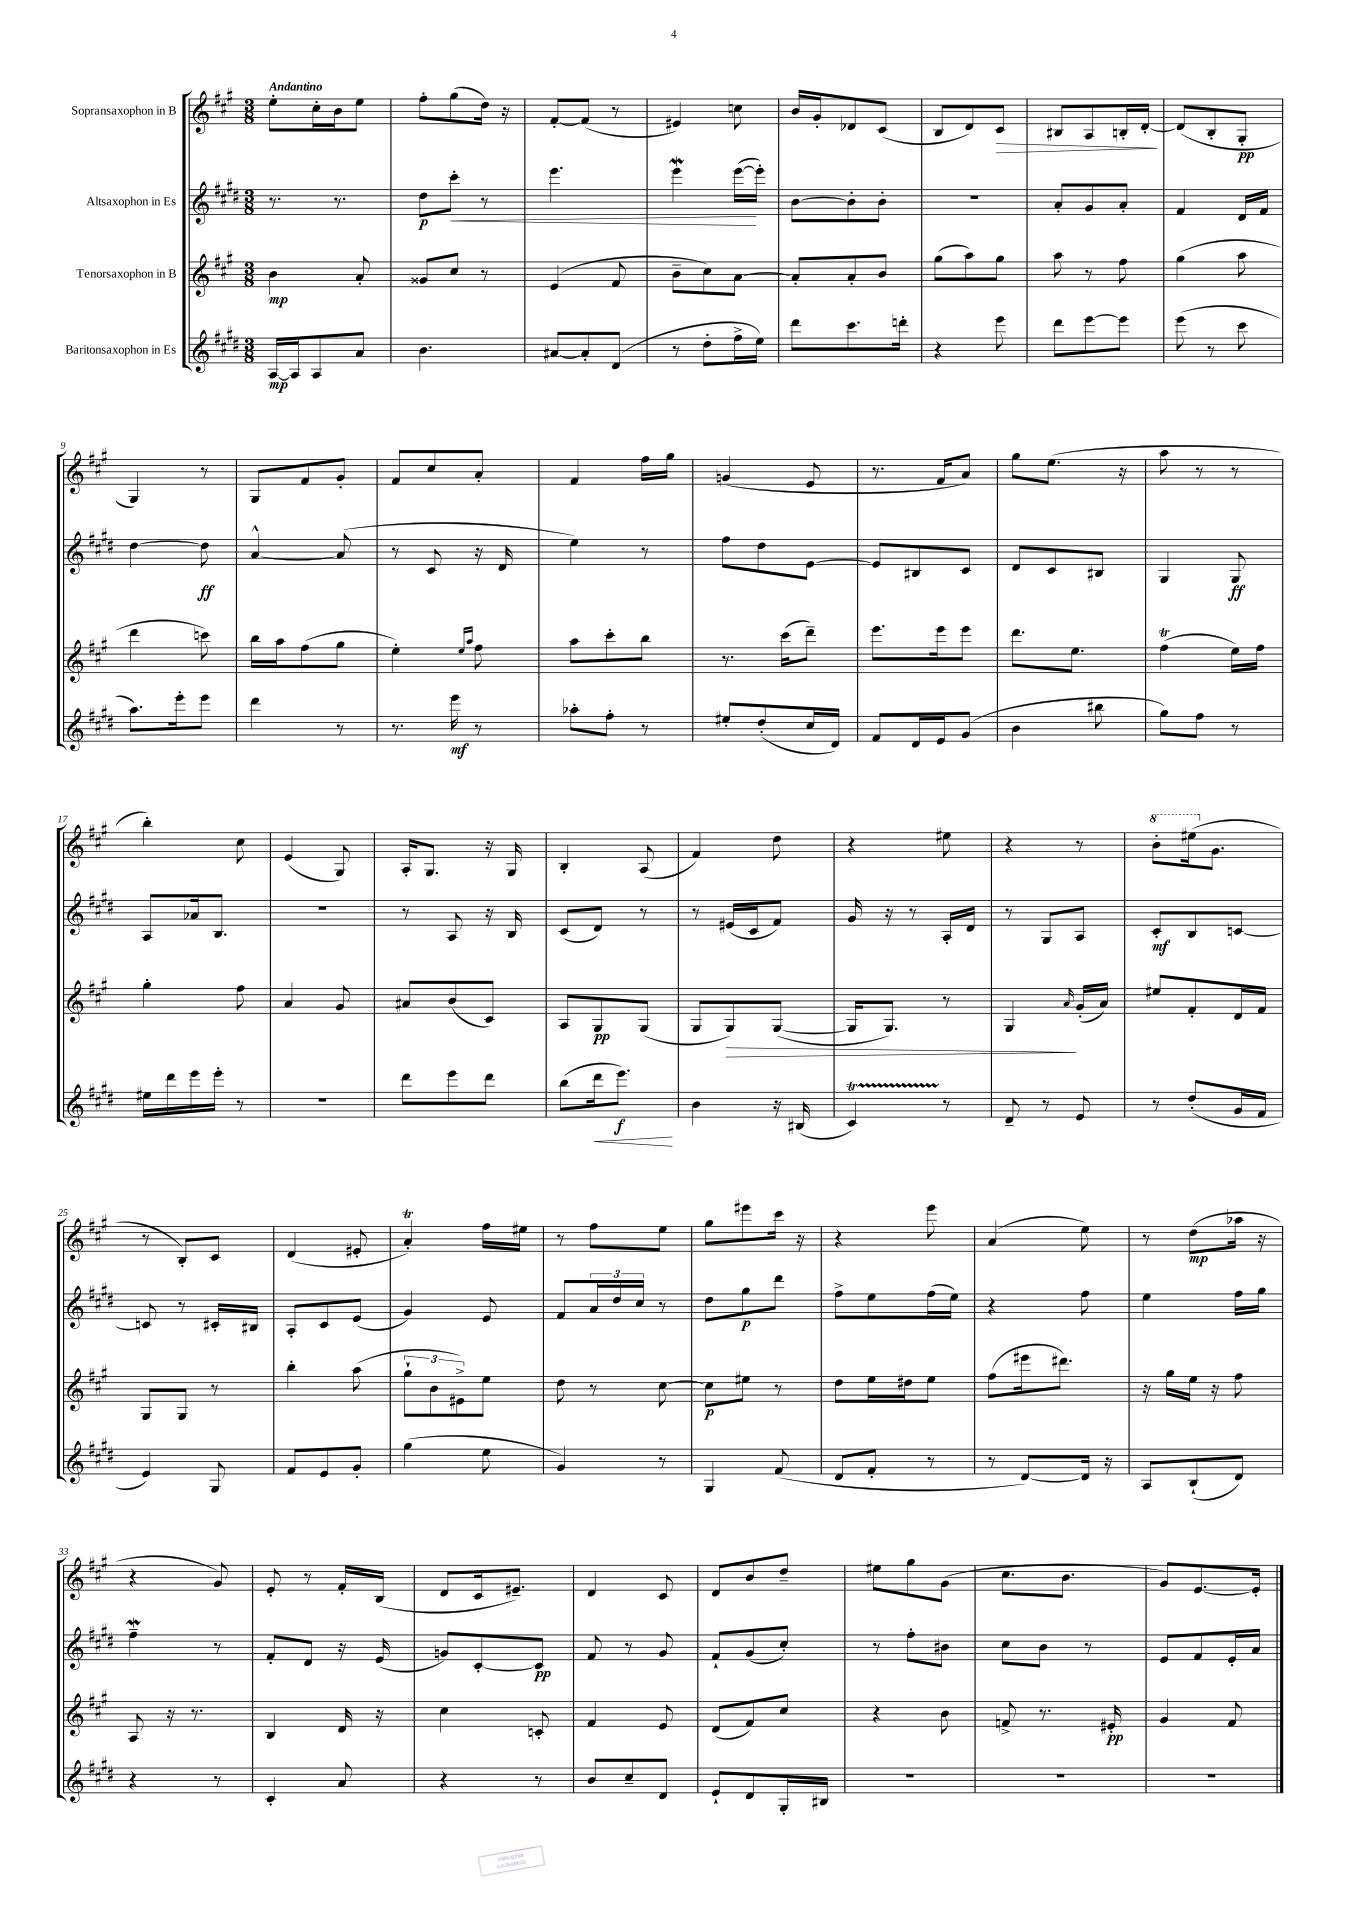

**kern	**kern	**kern	**kern
*staff4	*staff3	*staff2	*staff1
*clefG2	*clefG2	*clefG2	*clefG2
*k[f#c#g#d#]	*k[f#c#g#]	*k[f#c#g#d#]	*k[f#c#g#]
*M3/8	*M3/8	*M3/8	*M3/8
[16A/LL	4b\	8.r	8ee'\L
16A/]J	.	.	.
8A/	.	.	16cc#'\L
.	.	8.r	16b\J
8a/J	8a'/	.	8ee\J
=	=	=	=
4.b\	8g##/L	8dd#\L	8ff#'\L
.	8cc#/J	8ccc#'\J	(8gg#\
.	8r	8r	16dd\Jk)
.	.	.	16r
=	=	=	=
[8a#/L	(4e/	4.eee\	[8f#'/L
8a#'/]	.	.	(8f#/]J
(8d#/J	8f#/	.	8r
=	=	=	=
8r	8b~\L	4eee\	4e#/)
8dd#'\L	8cc#\)	.	.
16ff#^\L	[8a\J	([16eee\LL	8cc\
16ee\JJ)	.	16eee'\]JJ)	.
=	=	=	=
8ddd#\L	8a'/]L	[8b\L	16b/LL
.	.	.	16g#'/J
8.ccc#\	8a'/	8b'\]	8d-/
.	8b/J	8b'\J	(8c#/J
16ddd'\Jk	.	.	.
=	=	=	=
4r	(8gg#\L	4.r	8B/L
.	8aa\)	.	8d/)
8eee\	8gg#\J	.	8c#/J
=	=	=	=
8ddd#\L	8aa\	8a'/L	8B#/L
[8eee\	8r	8g#/	8A/
8eee\]J	8ff#\	8a'/J	16B'/L
.	.	.	[16d'/JJ
=	=	=	=
(8eee\	(4gg#\	4f#/	(8d/]L
8r	.	.	8B'/
8ccc#\	8aa\	16d#/LL	8G#'/J
.	.	16f#/JJ	.
=	=	=	=
8.aa\L)	4ddd\	[4dd#\	4G#/)
16eee'\k	.	.	.
8eee\J	8ccc\)	8dd#\]	8r
=	=	=	=
4ddd#\	16bb\LL	[4a^^/	8G#/L
.	16aa\J	.	.
.	(8ff#\	.	8f#/
8r	8gg#\J	(8a/]	8g#'/J
=	=	=	=
8.r	4ee'\)	8r	8f#/L
.	.	8c#/	8cc#/
16eee\	.	.	.
.	16qqee/LL	.	.
.	16qqaa/JJ	.	.
8r	8ff#\	16r	8a'/J
.	.	16d#/	.
=	=	=	=
8aa-'\L	8aa\L	4ee\)	4f#/
8ff#'\J	8ccc#'\	.	.
8r	8bb\J	8r	16ff#\LL
.	.	.	16gg#\JJ
=	=	=	=
8ee#'/L	8.r	8ff#\L	(4g/
(8dd#'/	.	8dd#\	.
.	(16ccc#\LK	.	.
16cc#/L	8ddd~\J)	[8e\J	8e/
16d#/JJ)	.	.	.
=	=	=	=
8f#/L	8.eee\L	8e/]L	8.r
16d#/L	.	8B#/	.
16e/J	16eee\k	.	16f#/LK
(8g#/J	8eee\J	8c#/J	8a/J)
=	=	=	=
4b\	8.ddd\L	8d#/L	8gg#\L
.	.	8c#/	(8.ee\J
.	8.ee\J	.	.
8bb#\	.	8B#/J	.
.	.	.	16r
=	=	=	=
8gg#\L)	(4ff#\	4G#/	8aa\
8ff#\J	.	.	8r
8r	16ee\LL)	8G#/	8r
.	16ff#\JJ	.	.
=	=	=	=
16ee#\LL	4gg#'\	8A/L	4bb'\)
16ddd#\	.	.	.
16eee\	.	16a-/k	.
16eee'\JJ	.	8.B/J	.
8r	8ff#\	.	8cc#\
=	=	=	=
4.r	4a/	4.r	(4e/
.	8g#/	.	8G#/)
=	=	=	=
8ddd#\L	8a#/L	8r	16A'/LK
.	.	.	8.G#/J
8eee\	(8b/	8A/	.
8ddd#\J	8c#/J)	16r	16r
.	.	16B/	16G#/
=	=	=	=
(8bb\L	8A/L	(8c#/L	4B'/
16ddd#\k	8G#/	8d#/J)	.
8.eee\J)	.	.	.
.	(8G#/J	8r	(8A/
=	=	=	=
4b\	8G#/L	8r	4f#/)
.	8G#/)	(16e#/LL	.
.	.	16c#/J	.
16r	([8G#/J	8f#/J)	8dd\
(16B#/	.	.	.
=	=	=	=
4c#/)	16G#/]LK	16g#/	4r
.	8.G#/J)	16r	.
.	.	8r	.
8r	8r	16A'/LL	8ee#\
.	.	16d#/JJ	.
=	=	=	=
8d#~/	4G#/	8r	4r
8r	.	8G#/L	.
.	16qqa/	.	.
8e/	(16g#'/LL	8A/J	8r
.	16a/JJ)	.	.
=	=	=	=
8r	8ee#/L	8c#'/L	8bb'\L
(8dd#'/L	8f#'/	8B/	(16eee#\k
.	.	.	8.g#\J
16g#/L	16d/L	[8c/J	.
16f#/JJ	16f#/JJ	.	.
=	=	=	=
4e/)	8G#/L	8c/]	8r
.	8G#/J	8r	8B'/L)
8G#/	8r	16c#'/LL	8c#/J
.	.	16B#/JJ	.
=	=	=	=
8f#/L	4bb'\	8A'/L	(4d/
8e/	.	8c#/	.
8g#'/J	(8aa\	(8e/J	8e#'/
=	=	=	=
(4gg#\	12gg#`\L	4g#/)	4a'/)
.	12b\	.	.
.	12e#^\)	.	.
8ee\	8ee\J	8e/	16ff#\LL
.	.	.	16ee#\JJ
=	=	=	=
4g#/)	8dd\	8f#/L	8r
.	8r	24a/L	8ff#\L
.	.	24dd#/	.
.	.	24cc#/JJ	.
8r	[8cc#\	8r	8ee\J
=	=	=	=
4G#/	8cc#\]L	8dd#\L	8gg#\L
.	8ee#\J	8gg#\	8eee#\
(8f#/	8r	8ddd#\J	16ccc#\Jk
.	.	.	16r
=	=	=	=
8d#/L	8dd\L	8ff#^\L	4r
8f#'/J	16ee\L	8ee\	.
.	16dd#\J	.	.
8r	8ee\J	(16ff#\L	8eee\
.	.	16ee\JJ)	.
=	=	=	=
8r	(8ff#\L	4r	(4a/
[8d#/L)	16eee#\k	.	.
.	8.ddd#\J)	.	.
16d#/]Jk	.	8ff#\	8ee\)
16r	.	.	.
=	=	=	=
8A/L	16r	4ee\	8r
.	16gg#\LL	.	.
(8B`/	16ee\JJ	.	(8dd\L
.	16r	.	.
8d#/J)	8ff#\	16ff#\LL	16aa-\Jk
.	.	16gg#\JJ	16r
=	=	=	=
4r	8A/	4ff#~\	4r
.	16r	.	.
.	8.r	.	.
8r	.	8r	8g#/)
=	=	=	=
4c#'/	4B/	8f#'/L	8e'/
.	.	8d#/J	8r
8a/	16d/	16r	16f#'/LL
.	16r	(16e/	(16B/JJ
=	=	=	=
4r	4cc#\	8g/L)	8d/L
.	.	[8c#'/	16c#/k
.	.	.	8.e#~/J)
8r	8c'/	8c#/]J	.
=	=	=	=
8b/L	4f#/	8f#/	4d/
8cc#~/	.	8r	.
8d#/J	8e/	8g#/	8c#/
=	=	=	=
8e`/L	(8d/L	8f#`/L	8d/L
8d#/	8f#/)	(8g#/	8b/
16G#'/L	8cc#/J	8cc#'/J)	8dd~/J
16B#/JJ	.	.	.
=	=	=	=
4.r	4r	8r	8ee#\L
.	.	8ff#'\L	8gg#\
.	8b\	8b#\J	(8g#\J
=	=	=	=
4.r	8f^/	8cc#\L	8.cc#\L
.	8.r	8b\J	.
.	.	.	8.b\J
.	.	8r	.
.	16e#'/	.	.
=	=	=	=
4.r	4g#/	8e/L	8g#/L)
.	.	8f#/	[8.e/
.	8f#/	16e'/L	.
.	.	16a/JJ	16e'/]Jk
==	==	==	==
*-	*-	*-	*-
